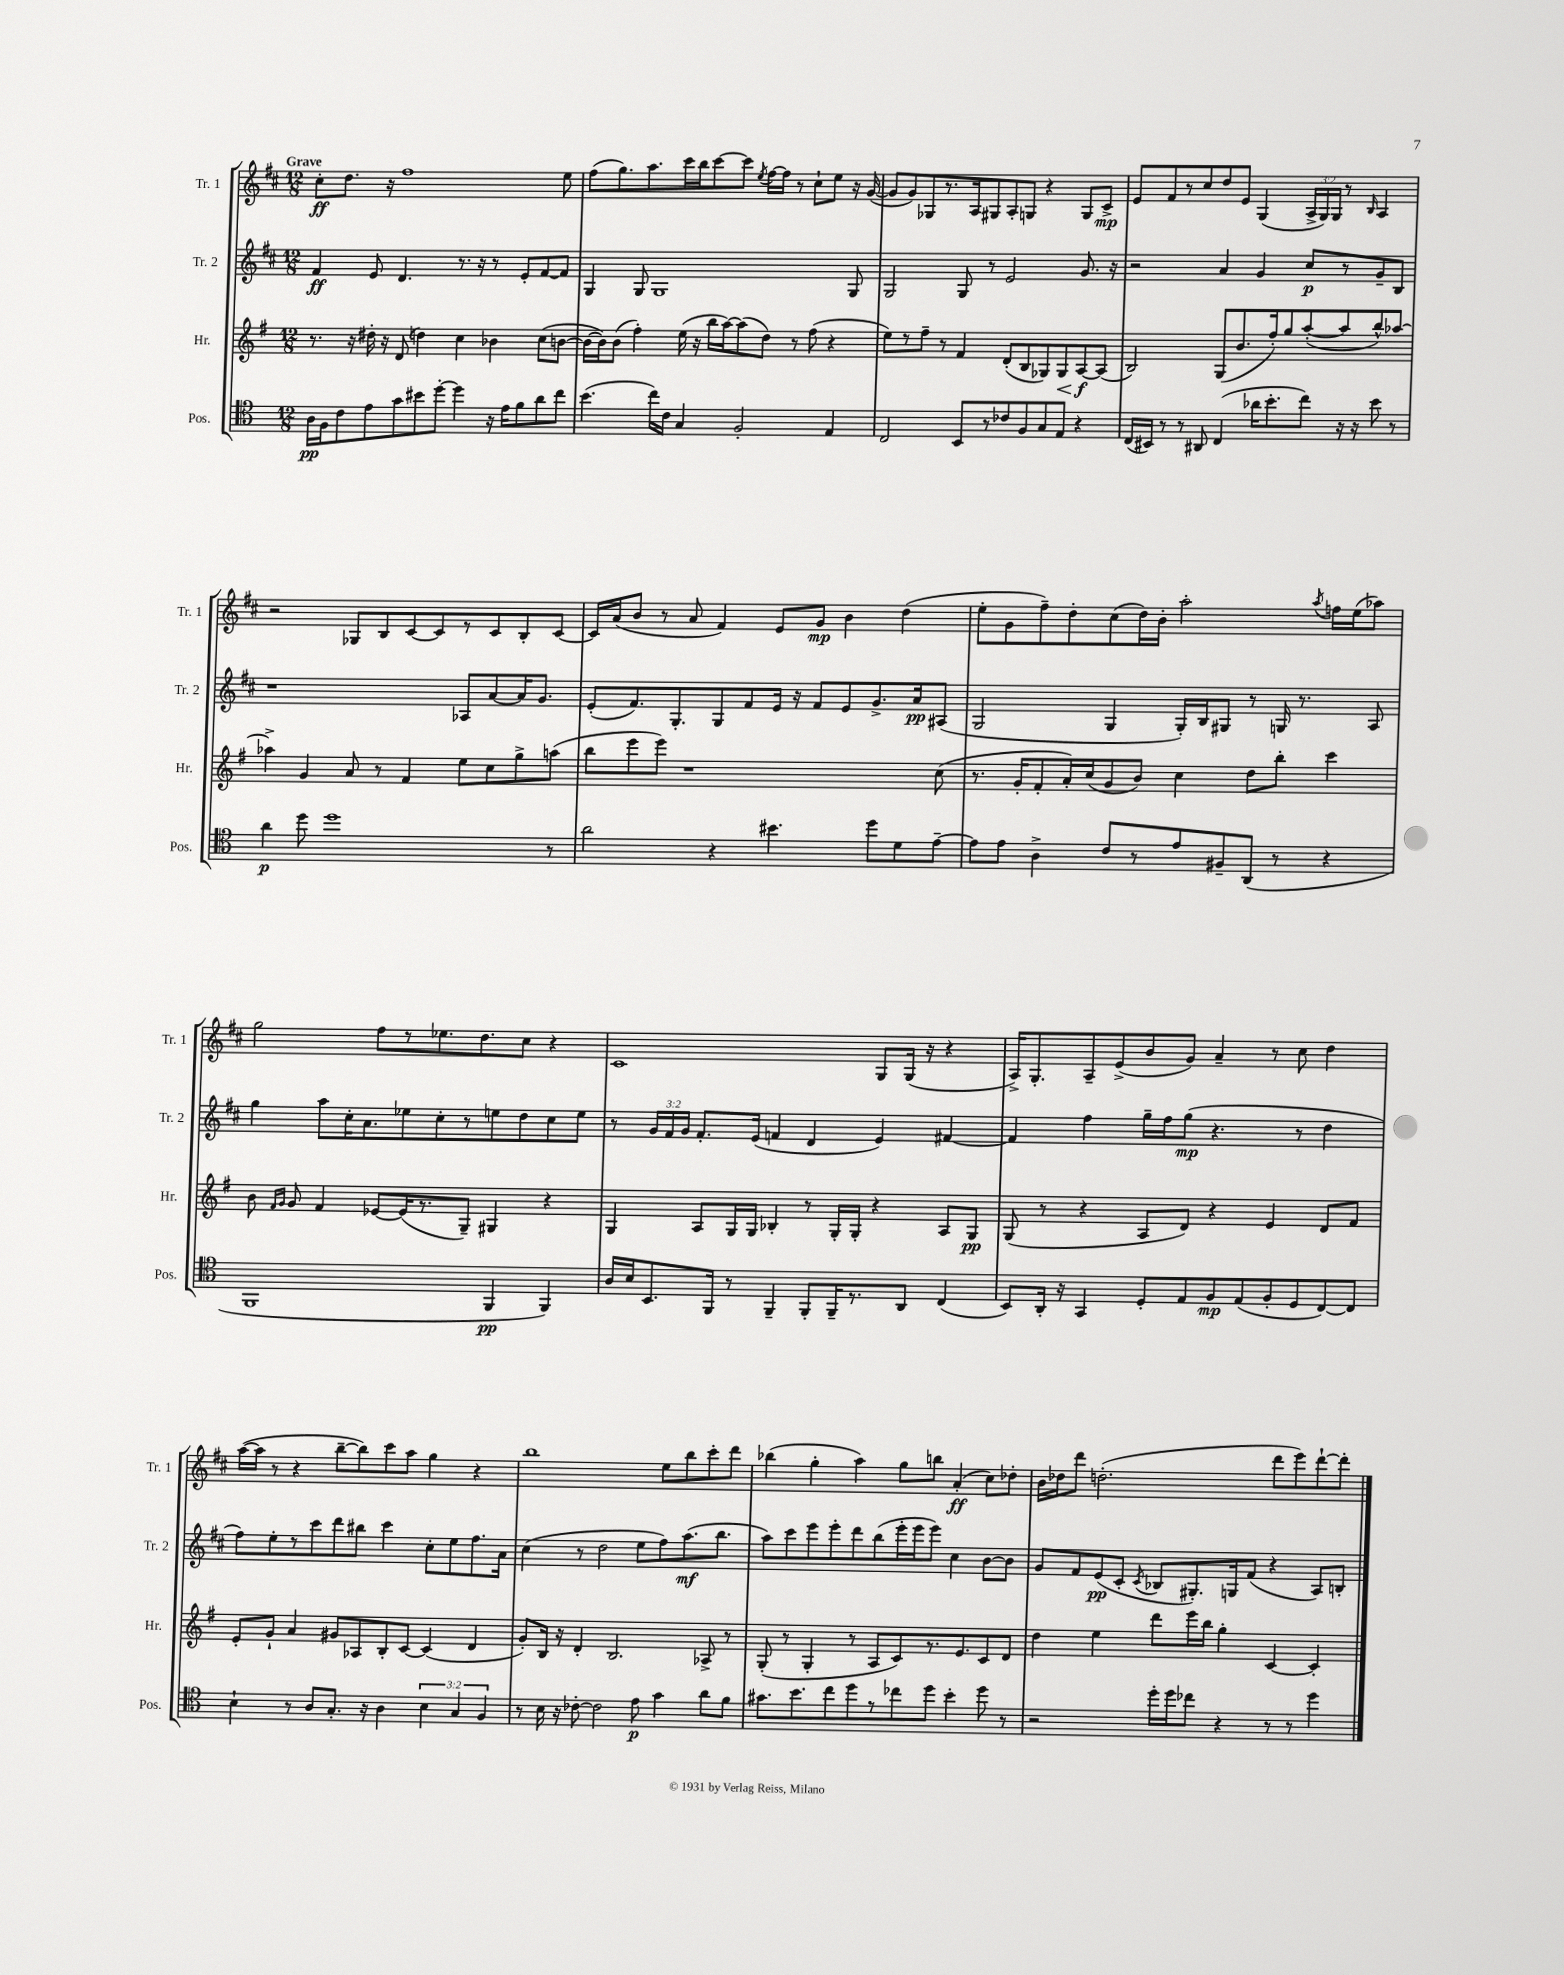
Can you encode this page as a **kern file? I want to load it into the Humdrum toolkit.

**kern	**kern	**kern	**kern
*staff4	*staff3	*staff2	*staff1
*clefC4	*clefG2	*clefG2	*clefG2
*k[]	*k[f#]	*k[f#c#]	*k[f#c#]
*M12/8	*M12/8	*M12/8	*M12/8
16A\LL	8.r	4f#/	8cc#'\L
16F\J	.	.	.
8c\	.	.	8.dd\J
.	16r	.	.
8e\	16dd#'\	8e/	.
.	16r	.	16r
8g\	(8d/	4.d/	1ff#
8b#\	4dd\)	.	.
[8dd'\J	.	.	.
4dd\]	4cc\	8.r	.
.	.	16r	.
16r	4b-\	8r	.
16e\LK	.	.	.
8f\	.	8e'/L	.
8a\	(8cc\L	[8f#/	.
8cc\J	[8b\J	8f#/]J	8ee\
=	=	=	=
(4.b\	16b\_LL	4G/	(8ff#\L
.	16b\]J)	.	.
.	(8b\J	.	8.gg\)
.	4ff#'\)	8G/	.
.	.	.	8.aa\
16cc\LL)	.	1G	.
16c\JJ	.	.	.
4G/	(16ee\	.	16ccc#\L
.	16r	.	16bb\J
.	16bb\LL	.	[8ccc#\
.	[16aa\J)	.	.
2F'/	(8aa\]	.	8ccc#\]J
.	.	.	8qee/
.	8dd\J)	.	[16ff#\LL
.	.	.	16ff#\]JJ
.	8r	.	8r
.	(8ff#\	.	8cc#`\L
4E/	4r	.	8ee\J
.	.	8G/	16r
.	.	.	([16g/
=	=	=	=
2C/	8ee\L)	2G/	8g/]L
.	8r	.	8g/)
.	8ff#~\J	.	8G-/
.	8r	.	8.r
8BB/L	4f#/	8G/	.
.	.	.	16A/k
8r	.	8r	8G#/
8c-/	(8d'/L	2e/	8A'/
8F/	8B/	.	8G/J
8G/	8G-/)	.	4r
8E/J	8G-/	.	.
4r	[8A/	8.g/	8G/L
.	(8A/]J	.	8c#^/J
.	.	16r	.
=	=	=	=
(16C/LL	2B/)	2r	8e/L
16BB#/JJ)	.	.	.
8r	.	.	8f#/
8r	.	.	8r
8AA#/	.	.	8cc#/
(4C/	(8G/L	4a/	8dd/
.	8.b/	.	8e/J
16a-\LK	.	4g/	(4G/
8.b'\	16ff#'/k)	.	.
.	8gg/	.	.
8cc\J)	([8aa'/	8cc#/L	24A^/LL
.	.	.	24G/)
.	.	.	24G/JJ
16r	8aa/]	8r	8r
16r	.	.	.
.	.	.	16qqB/
8b\	8bb^^/)	8g~/	4A/
8r	[8aa-/J	8B/J	.
=	=	=	=
4a\	4aa-^\]	1r	2r
8dd\	4g/	.	.
1dd	.	.	.
.	8a/	.	8G-/L
.	8r	.	8B/
.	4f#/	.	[8c#/
.	.	.	8c#/]
.	8ee\L	8A-/L	8r
.	8cc\	[8a/	8c#/
.	8gg^\	16a/]K	8B'/
.	.	8.g/J	.
8r	(8aa\J	.	[8c#/J
=	=	=	=
2a\	8bb\L	(8e'/L	16c#/]LL
.	.	.	(16a/J
.	8eee\	8.f#/)	8b/J
.	8eee\J)	.	8r
.	.	8.G'/	.
.	1r	.	8a/
4r	.	8G/	4f#/)
.	.	8f#/	.
4.b#\	.	16e/Jk	8e/L
.	.	16r	.
.	.	8f#/L	8g/J
.	.	8e/	4b\
8dd\L	.	8.g^/	.
8d\	.	.	(4dd\
.	.	16a/k	.
[8e~\J	(8cc\	(8A#/J	.
=	=	=	=
8e\]L	8.r	2G/	8ee'\L
8e\J	.	.	8g\
.	16g'/LK	.	.
4A^\	8f#'/	.	8ff#~\)
.	16a'/L)	.	8dd'\
.	(16cc/J	.	.
8c/L	8g/	4G/	(8cc#\
8r	8b/J)	.	16dd\L)
.	.	.	16b'\JJ
8e/	4cc\	16G'/LL)	2aa'\
.	.	16B/J	.
8F#~/	.	8G#/J	.
(8AA/J	8dd\L	8r	.
8r	8bb'\J	16G/	.
.	.	8.r	.
.	.	.	8qaa/
4r	4ccc\	.	16ff\LL
.	.	.	(16ee\J
.	.	8A/	8aa-\J)
=	=	=	=
1FF	8b\	4gg\	2gg\
.	16qqf#/LL	.	.
.	16qqg/JJ	.	.
.	8g/	.	.
.	4f#/	8aa\L	.
.	.	16cc#'\K	.
.	.	8.a\	.
.	[8e-/L	.	8ff#\L
.	(16e-/]K	8ee-\	8r
.	8.r	.	.
.	.	8cc#'\	8.ee-\
.	8G~/J)	8r	.
.	.	.	8.dd\
4FF/	4G#/	8ee\	.
.	.	8dd\	8cc#\J
4FF/)	4r	8cc#\	4r
.	.	8ee\J	.
=	=	=	=
16A/LL	4G/	8r	1c#
16B/J	.	.	.
8.BB/	.	24g/LL	.
.	.	24f#/	.
.	.	24g/JJ	.
.	8A/L	8.f#'/L	.
16FF/Jk	.	.	.
8r	16G/L	.	.
.	16G/JJ	(16e/Jk	.
4FF~/	4B-'/	4f/	.
8FF'/L	8r	4d/	.
16FF~/K	16G'/LL	.	.
8.r	16G'/JJ	.	.
.	4r	4e/)	8G/L
8AA/J	.	.	(16G/Jk
.	.	.	16r
(4C/	8A/L	[4f#/	4r
.	8G/J	.	.
=	=	=	=
8BB/L)	(8G/	4f#/]	16A^/LK)
.	.	.	8.G'/
16AA'/Jk	8r	.	.
16r	.	.	.
4GG/	4r	4ff#\	8A~/
.	.	.	(8e^/
8D'/L	8A/L	16gg~\LL	8b/
.	.	16ff#\J	.
8E/	8d/J)	(8gg\J	8g/J)
8F/	4r	4.r	4a~/
(8E/	.	.	.
8F'/	4e/	.	8r
8D/	.	8r	8cc#\
[8C/)	8d/L	4dd\	4dd\
8C/]J	8f#/J	.	.
=	=	=	=
4B`\	8e'/L	8ff#\L)	([16aa\LL
.	.	.	16aa\]JJ
.	8g`/J	8ee'\	8r
8r	4a/	8r	4r
8A/L	.	8ccc#\	.
8.G'/J	8g#/L	8ddd\	[8bb~\L
.	8A-/	8bb#\J	8bb\])
16r	.	.	.
4A\	8B'/	4ccc#\	8ccc#\
.	[8c/J	.	8aa\J
6B\	(4c/]	8cc#'\L	4gg\
.	.	8ee\	.
6G/	.	.	.
.	4d/	8.ff#\	4r
6F/	.	.	.
.	.	16a\Jk	.
=	=	=	=
8r	8g'/L)	(4cc#\	1bb
16B\	16B/Jk	.	.
16r	16r	.	.
[8c-'\	4d'/	8r	.
2c-\]	.	2dd\	.
.	2.B/	.	.
8e\	.	8ee\L	.
4g\	.	8ff#\)	8ee\L
.	.	(8.aa\	8bb\
8a\L	8A-^/	.	8ccc#'\
.	.	8.bb\J	.
8f\J	8r	.	8ddd\J
=	=	=	=
8.g#\L	(8G'/	8aa\L)	(4bb-\
.	8r	8ccc#\	.
8.b\	.	.	.
.	4G'/	8eee\	4gg'\
8cc\	.	8eee'\	.
8dd\	8r	8ddd\	4aa\)
8r	8A/L	(8bb\	.
8cc-\	8c/)	16eee'\L	8gg\L
.	.	16eee\J	.
8dd\J	8.r	8eee\J)	8bb\J
4b'\	.	4cc#\	(4a'/
.	8.e/	.	.
8dd\	8c/	[8b\L	8cc#\L)
8r	8d/J	8b\]J	8dd-'\J
=	=	=	=
2r	4dd\	8g/L	16b\LL
.	.	.	16dd-\J
.	.	8f#/	8ddd\J
.	4ee\	(8e/	(2.dd'\
.	.	8c#'/J	.
.	.	8qc#/	.
16dd'\LL	8ddd\L	8B-/L	.
16dd\J	.	.	.
8cc-\J	16eee\L	8.G#'/)	.
.	16bb\JJ	.	.
4r	4gg'\	.	.
.	.	16G/k	.
.	.	(8f#/J	.
8r	[4c/	4r	8ddd\L
8r	.	.	8eee\)
4dd\	4c'/]	8A/L)	[8ddd`\
.	.	8B'/J	8ddd'\]J
==	==	==	==
*-	*-	*-	*-
